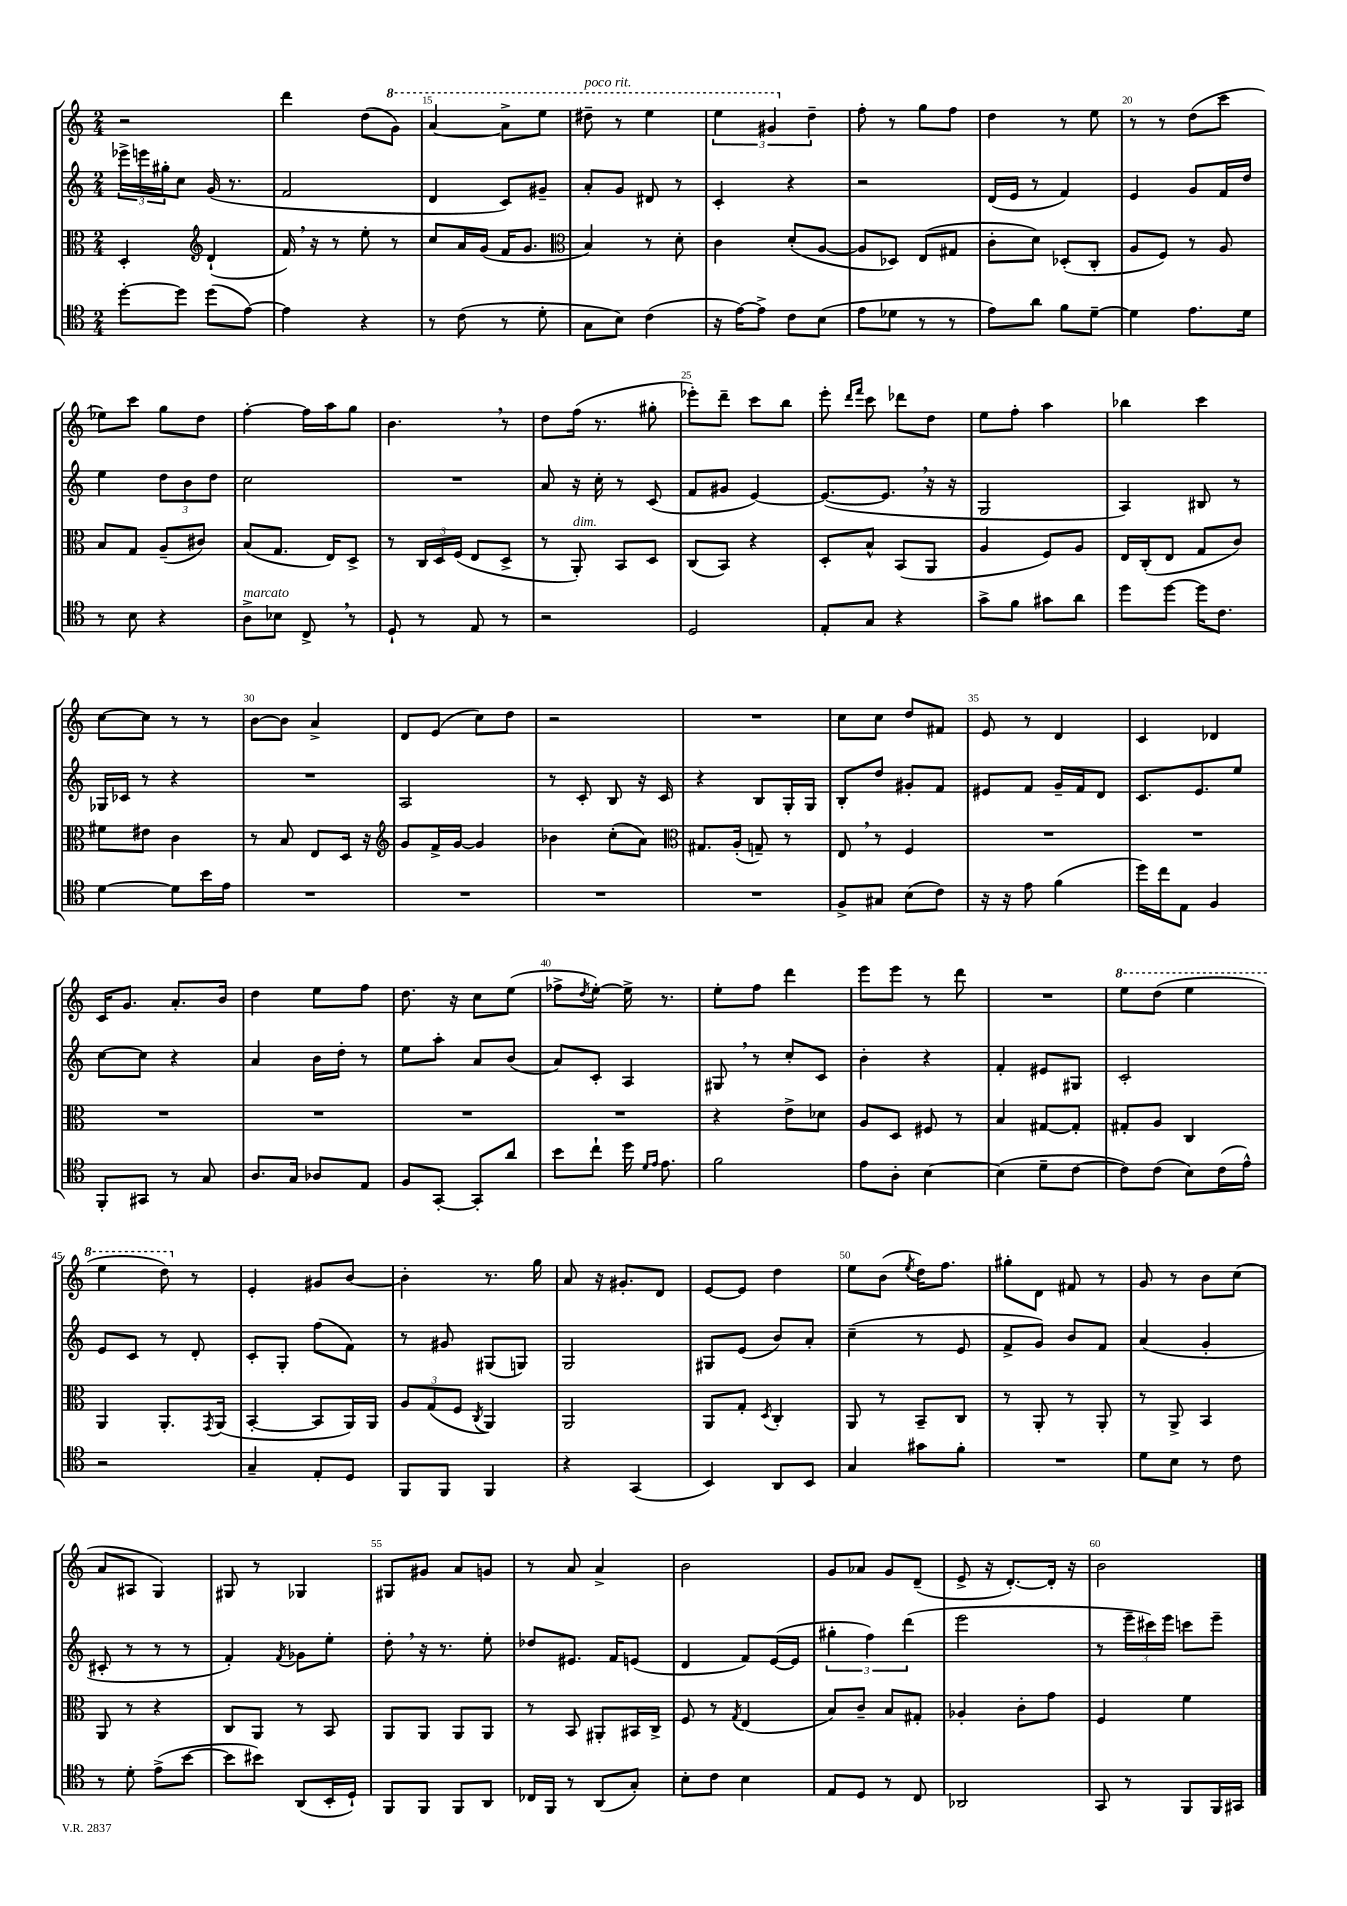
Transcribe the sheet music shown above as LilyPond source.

<<
\new StaffGroup <<
\new Staff = "s0" {
    \clef treble \key c \major \numericTimeSignature \time 2/4
    r2 |
    d'''4 d''8( \ottava #1 g''8) |
    a''4~ a''8-> e'''8 |
    dis'''8--^\markup { \italic "poco rit." } r8 e'''4 |
    \tuplet 3/2 { e'''4 gis''4 \ottava #0 d''4-- } |
    f''8-. r8 g''8 f''8 |
    d''4 r8 e''8 |
    r8 r8 d''8( c'''8 |
    ees''8) c'''8 g''8 d''8 |
    f''4~-. f''16 a''16 g''8 |
    b'4. \breathe r8 |
    d''8 f''16( r8. gis''8-. |
    ees'''8-.) d'''8-- c'''8 b''8 |
    e'''8-. \grace { d'''16 f'''16 } c'''8 des'''8 d''8 |
    e''8 f''8-. a''4 |
    bes''4 c'''4 |
    c''8~ c''8 r8 r8 |
    b'8~ b'8 a'4-> |
    d'8 e'8( c''8) d''8 |
    r2 |
    R2 |
    c''8 c''8 d''8 fis'8 |
    e'8 r8 d'4 |
    c'4 des'4 |
    c'16 g'8. a'8.-. b'16 |
    d''4 e''8 f''8 |
    d''8. r16 c''8 e''8( |
    fes''8-> \acciaccatura { d''8 } e''8~-.) e''16-> r8. |
    e''8-. f''8 d'''4 |
    e'''8 e'''8 r8 d'''8 |
    R2 |
    \ottava #1 e'''8 d'''8( e'''4 |
    e'''4 d'''8) \ottava #0 r8 |
    e'4-. gis'8 b'8~ |
    b'4-. r8. g''16 |
    a'8 r16 gis'8.-. d'8 |
    e'8~ e'8 d''4 |
    e''8 b'8( \acciaccatura { e''8 } d''16) f''8. |
    gis''8-. d'8 fis'8 r8 |
    g'8 r8 b'8 c''8( |
    a'8 ais8 g4) |
    gis8 r8 ges4 |
    gis8 gis'8 a'8 g'8 |
    r8 a'8 a'4-> |
    b'2 |
    g'8 aes'8 g'8 d'8--( |
    e'8-> r16 d'8.~-.) d'16-. r16 |
    b'2 \bar "|." |
}
\new Staff = "s1" {
    \clef treble \key c \major \numericTimeSignature \time 2/4
    \tuplet 3/2 { ees'''16-> e'''16 gis''16-. } c''8 g'16( r8. |
    f'2 |
    d'4 c'8) gis'8-- |
    a'8-. g'8 dis'8 r8 |
    c'4-. r4 |
    r2 |
    d'16( e'16 r8 f'4) |
    e'4 g'8 f'16 d''16 |
    e''4 \tuplet 3/2 { d''8 b'8 d''8 } |
    c''2 |
    R2 |
    a'8 r16 c''16-. r8 c'8( |
    f'8 gis'8 e'4~) |
    e'8.~( e'8. \breathe r16 r16 |
    g2 |
    a4) bis8 r8 |
    ges16 ces'16 r8 r4 |
    R2 |
    a2 |
    r8 c'8-. b8 r16 c'16 |
    r4 b8 g16-. g16 |
    b8-. d''8 gis'8-. f'8 |
    eis'8 f'8 g'16-- f'16 d'8 |
    c'8. e'8. e''8 |
    c''8~ c''8 r4 |
    a'4 b'16 d''16-. r8 |
    e''8 a''8-. a'8 b'8( |
    a'8) c'8-. a4 |
    gis8 \breathe r8 c''8-. c'8 |
    b'4-. r4 |
    f'4-. eis'8 gis8 |
    c'2-. |
    e'8 c'8 r8 d'8-. |
    c'8-. g8-. f''8( f'8) |
    r8 gis'8 gis8( g8) |
    g2 |
    gis8 e'8( b'8) a'8-. |
    c''4--( r8 e'8 |
    f'8-> g'8) b'8 f'8 |
    a'4( g'4-. |
    cis'8-. r8 r8 r8 |
    f'4-.) \acciaccatura { f'8 } ges'8 e''8-. |
    d''8-. \breathe r16 r8. e''8-. |
    des''8 eis'8. f'16 e'8( |
    d'4 f'8) e'16~( e'16 |
    \tuplet 3/2 { gis''4-. f''4) d'''4( } |
    e'''2 |
    r8 \tuplet 3/2 { e'''16-- cis'''16) e'''16 } c'''8 e'''8-- \bar "|." |
}
\new Staff = "s2" {
    \clef alto \key c \major \numericTimeSignature \time 2/4
    d4-. \clef treble d'4-!( |
    f'16) \breathe r16 r8 e''8-. r8 |
    c''8 a'16 g'16( f'16 g'8. |
    \clef alto b4) r8 d'8-. |
    c'4 d'8-.( a8~ |
    a8 des8) e8( gis8 |
    c'8-. d'8) des8-.( c8-. |
    a8 f8) r8 a8 |
    b8 g8 a8--( cis'8) |
    b8( g8. e16) d8-> |
    r8 \tuplet 3/2 { c16 d16 f16( } e8 d8-> |
    r8 a,8-.^\markup { \italic "dim." }) b,8 d8 |
    c8( b,8) r4 |
    d8-. b8-^ b,8( a,8 |
    a4 f8) a8 |
    e16 c16-.( e8 g8 c'8) |
    fis'8 eis'8 c'4 |
    r8 b8 e8 d16 r16 |
    \clef treble g'8 f'16-> g'16~ g'4 |
    bes'4 c''8-.( a'8) |
    \clef alto gis8. a16-.( g8--) r8 |
    e8 \breathe r8 f4 |
    R2 |
    R2 |
    R2 |
    R2 |
    R2 |
    R2 |
    r4 e'8-> des'8 |
    a8 d8 fis8 r8 |
    b4 gis8~ gis8-. |
    gis8-. a8 c4 |
    a,4 a,8.-. \acciaccatura { g,8 } a,16( |
    b,4~-. b,8 a,16) a,16 |
    \tuplet 3/2 { a8 g8( f8 } \acciaccatura { c8 } a,4) |
    a,2 |
    a,8 g8-. \acciaccatura { d8 } c4-. |
    a,8 r8 b,8-- c8 |
    r8 a,8-. r8 a,8-. |
    r8 a,8-> b,4 |
    a,8 r8 r4 |
    c8 a,8 r8 b,8 |
    a,8 a,8 a,8 a,8 |
    r8 b,8 ais,8-. bis,16 c16-> |
    f8 r8 \acciaccatura { g8 } e4( |
    b8) c'8-- b8 gis8-. |
    aes4-. c'8-. g'8 |
    f4 f'4 \bar "|." |
}
\new Staff = "s3" {
    \clef tenor \key c \major \numericTimeSignature \time 2/4
    d''8~-. d''8 d''8( e'8~) |
    e'4 r4 |
    r8 c'8( r8 d'8-. |
    g8 b8) c'4( |
    r16 e'16~) e'8-> c'8 b8( |
    e'8 des'8 r8 r8 |
    e'8) a'8 f'8 d'8~-- |
    d'4 e'8. d'16 |
    r8 b8 r4 |
    a8->^\markup { \italic "marcato" } bes8 c8-> \breathe r8 |
    d8-! r8 e8 r8 |
    r2 |
    d2 |
    e8-. g8 r4 |
    g'8-> f'8 gis'8 a'8 |
    d''8 d''8~ d''16 c'8. |
    d'4~ d'8 b'16 e'16 |
    R2 |
    R2 |
    R2 |
    R2 |
    f8-> gis8 b8( c'8) |
    r16 r16 e'8 f'4( |
    d''16) c''16 e8 f4 |
    f,8-. gis,8 r8 g8 |
    a8. g16 aes8 e8 |
    f8 g,8~-. g,8-. a'8 |
    b'8 c''8-! d''16 \grace { d'16 e'16 } e'8. |
    f'2 |
    e'8 a8-. b4~ |
    b4( d'8-- c'8~ |
    c'8) c'8( b8) c'16( e'16-^) |
    r2 |
    g4-- e8-. d8 |
    f,8 f,8 f,4 |
    r4 g,4( |
    b,4) a,8 b,8 |
    g4 gis'8 f'8-. |
    R2 |
    d'8 b8 r8 c'8 |
    r8 d'8-. e'8->( b'8~ |
    b'8 bis'8) a,8( b,16-. d16-!) |
    f,8 f,8 f,8 a,8 |
    ces16 f,16 r8 a,8( g8-.) |
    b8-. c'8 b4 |
    e8 d8 r8 c8 |
    aes,2 |
    g,8 r8 f,8 f,16 gis,16 \bar "|." |
}
>>
>>
\layout { \context { \Score currentBarNumber = #13 \override BarNumber.break-visibility = ##(#f #t #t) barNumberVisibility = #(every-nth-bar-number-visible 5) } }
